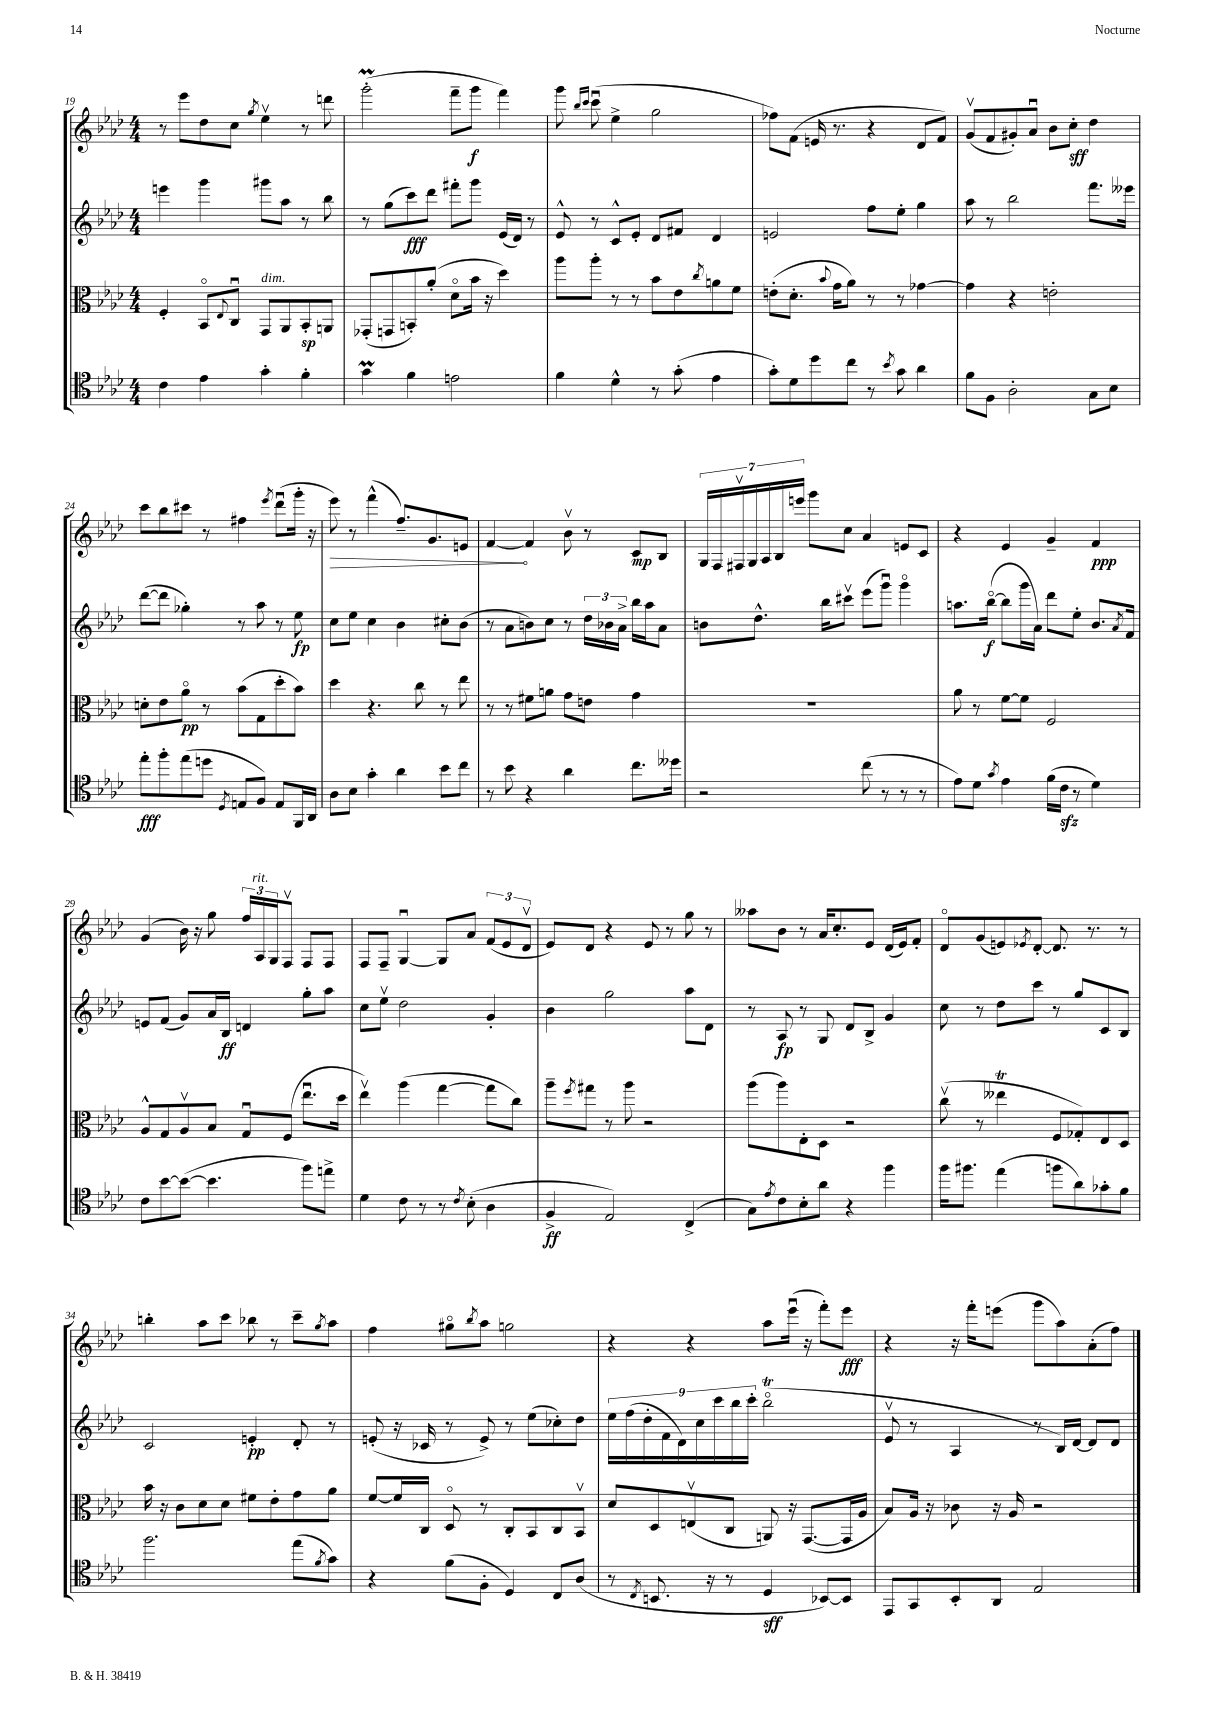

**kern	**dynam	**kern	**dynam	**kern	**dynam	**kern	**dynam
*part4	*part4	*part3	*part3	*part2	*part2	*part1	*part1
*staff4	*staff4	*staff3	*staff3	*staff2	*staff2	*staff1	*staff1
*clefC4	*	*clefC3	*	*clefG2	*	*clefG2	*
*k[b-e-a-d-]	*	*k[b-e-a-d-]	*	*k[b-e-a-d-]	*	*k[b-e-a-d-]	*
*M4/4	*	*M4/4	*	*M4/4	*	*M4/4	*
=19	=19	=19	=19	=19	=19	=19	=19
4c\	.	4F'/	.	4eeen\	.	8r	.
.	.	.	.	.	.	8eee-\L	.
4e-\	.	8BB-/L	.	4ggg\	.	8dd-\	.
.	.	8qqE-/	.	.	.	.	.
.	.	8Cu/J	.	.	.	8cc\J	.
.	.	.	.	.	.	8qgg/	.
!	!	!LO:TX:a:i:t=dim.	!	!	!	!	!
4g'\	.	8GG/L	.	8ggg#X\L	.	4ee-v\	.
.	.	8AA-/	.	8aa-\J	.	.	.
4f'\	.	8BB-'/	sp	8r	.	8r	.
.	.	8AAn/J	.	8bb-\	.	8dddn\	.
=20	=20	=20	=20	=20	=20	=20	=20
4gm\	.	(8GG-X'/L	.	8r	.	(2gggm'\	.
.	.	8GGn/	.	(8gg\L	.	.	.
4f\	.	8BBn'/)	.	8ccc\)	fff	.	.
.	.	(8a-'/J	.	8ddd-\J	.	.	.
2en\	.	8d-\L	.	8fff#X'\L	.	8fff~\L	.
.	.	16b-\Jk	.	8ggg\J	.	8ggg\J	f
.	.	16r	.	.	.	.	.
.	.	4dd-\)	.	(16e-/LL	.	4fff\)	.
.	.	.	.	16d-/JJ)	.	.	.
.	.	.	.	8r	.	.	.
=21	=21	=21	=21	=21	=21	=21	=21
4f\	.	8aa-\L	.	8e-^^/	.	8ggg\	.
.	.	.	.	.	.	16qqbb-/LL	.
.	.	.	.	.	.	16qqccc/JJ	.
.	.	8aa-'\J	.	8r	.	(8cccu\	.
4d-^^\	.	8r	.	8c^^/L	.	4ee-^\	.
.	.	8r	.	8e-'/J	.	.	.
8r	.	8b-\L	.	8d-/L	.	2gg\	.
(8g'\	.	8e-\	.	8f#X/J	.	.	.
.	.	8qcc/	.	.	.	.	.
4e-\	.	8an\	.	4d-/	.	.	.
.	.	8f\J	.	.	.	.	.
=22	=22	=22	=22	=22	=22	=22	=22
8g'\L)	.	(8en'\L	.	2en/	.	8ff-X\L)	.
8d-\	.	8.d-'\J	.	.	.	(8f\J	.
8dd-\	.	.	.	.	.	16en/	.
.	.	8qqb-/	.	.	.	.	.
.	.	16g\KL	.	.	.	8.r	.
8cc\J	.	8a-\J)	.	.	.	.	.
8r	.	8r	.	8ff\L	.	4r	.
8qb-/	.	.	.	.	.	.	.
8g\	.	8r	.	8ee-'\J	.	.	.
4a-\	.	[4g-X\	.	4gg\	.	8d-/L	.
.	.	.	.	.	.	8f/J)	.
=23	=23	=23	=23	=23	=23	=23	=23
8f\L	.	4g-\]	.	8aa-\	.	(8gv/L	.
8F\J	.	.	.	8r	.	8f/	.
2A-'\	.	4r	.	2bb-\	.	8g#X'/)	.
.	.	.	.	.	.	8a-u/J	.
.	.	2en'\	.	.	.	8b-\L	.
.	.	.	.	.	.	8cc'\J	sff
8G\L	.	.	.	8.fff\L	.	4dd-\	.
8B-\J	.	.	.	.	.	.	.
.	.	.	.	16eee--X\Jk	.	.	.
!!LO:LB:g=z
=24	=24	=24	=24	=24	=24	=24	=24
8ee-'\L	fff	8dn'\L	.	([8ddd-\L	.	8ccc\L	.
8ff'\	.	8e-\	.	8ddd-\J]	.	8bb-\	.
(8ee-\	.	8a-\J	pp	4gg-X'\)	.	8ccc#X\J	.
8ddn\J	.	8r	.	.	.	8r	.
8qD-/	.	.	.	.	.	.	.
8En/L	.	(8b-\L	.	8r	.	4ff#X\	.
8F/J)	.	8G\	.	8aa-\	.	.	.
.	.	.	.	.	.	8qeee-/	.
8E/L	.	8dd-'\	.	8r	.	(8ddd-u\L	.
16FF/L	.	8b-\J)	.	8ee-\	fp	16ggg'\Jk	.
16AA-/JJ	.	.	.	.	.	16r	.
=25	=25	=25	=25	=25	=25	=25	=25
!	!	!	!	!	!	!	!LO:HP:b
8A-\L	.	4dd-\	.	8cc\L	.	8eee-\)	>
8B-\J	.	.	.	8ee-\J	.	8r	.
4g'\	.	4.r	.	4cc\	.	(4fff^^\	.
4a-\	.	.	.	4b-\	.	8.ff~/L)	.
.	.	8cc\	.	.	.	.	.
.	.	.	.	.	.	8.g/	.
8b-\L	.	8r	.	8cc#X'\L	.	.	.
8cc\J	.	8ee-\	.	(8b-\J	.	8en/J	.
=26	=26	=26	=26	=26	=26	=26	=26
8r	.	8r	.	8r	.	[4f/	.
8b-\	.	8r	.	8a-\L	.	.	.
4r	.	8f#X\L	.	8bn\)	.	4f/]	]
.	.	8an\J	.	8cc\J	.	.	.
4a-\	.	8g\L	.	8r	.	8b-v\	.
.	.	8en\J	.	24dd-\LL	.	8r	.
.	.	.	.	24b-X\	.	.	.
.	.	.	.	24a-^\JJ	.	.	.
8.cc\L	.	4g\	.	16bb-\LL	.	8c/L	mp
.	.	.	.	16aa-\J	.	.	.
.	.	.	.	8a-\J	.	8B-/J	.
16dd--X\Jk	.	.	.	.	.	.	.
=27	=27	=27	=27	=27	=27	=27	=27
2r	.	1r	.	8bn\L	.	28G/LL	.
.	.	.	.	.	.	28F/	.
.	.	.	.	.	.	28F#Xv/	.
.	.	.	.	.	.	28G/	.
.	.	.	.	8.dd-^^\J	.	.	.
.	.	.	.	.	.	28A-/	.
.	.	.	.	.	.	28B-/	.
.	.	.	.	.	.	28eeen/JJ	.
.	.	.	.	.	.	8ggg\L	.
.	.	.	.	16bb-\KL	.	.	.
.	.	.	.	8ccc#Xv\J	.	8cc\J	.
(8cc\	.	.	.	(8eee-\L	.	4a-/	.
8r	.	.	.	8gggu\J)	.	.	.
8r	.	.	.	4ggg\	.	8en/L	.
8r	.	.	.	.	.	8c/J	.
=28	=28	=28	=28	=28	=28	=28	=28
8e-\L)	.	8a-\	.	8.aan\L	.	4r	.
8d-\J	.	8r	.	.	.	.	.
.	.	.	.	([16bb-\Jk	f	.	.
8qg/	.	.	.	.	.	.	.
4e-\	.	[8f\L	.	8bb-\L]	.	4e-/	.
.	.	8f\J]	.	16ggg\L	.	.	.
.	.	.	.	16a-\JJ)	.	.	.
(16f\LL	.	2F/	.	8ddd-\L	.	4g~/	.
16czz\JJ	.	.	.	.	.	.	.
8r	.	.	.	8ee-'\J	.	.	.
4d-\)	.	.	.	8.b-/L	.	4f/	ppp
.	.	.	.	8qa-/	.	.	.
.	.	.	.	16f/Jk	.	.	.
!!LO:LB:g=z
=29	=29	=29	=29	=29	=29	=29	=29
8c\L	.	8A-^^/L	.	8en/L	.	(4g/	.
[8b-\	.	8G/	.	(8f/J	.	.	.
(8b-\J_	.	8A-v/	.	8g/L)	.	16b-\)	.
.	.	.	.	.	.	16r	.
4.b-\]	.	8B-/J	.	16a-/L	.	8gg\	.
.	.	.	.	16B-/JJ	ff	.	.
.	.	8Gu/L	.	4dn/	.	24ff/LL	.
!	!	!	!	!	!	!LO:TX:a:i:t=rit.	!
.	.	.	.	.	.	24A-/	.
.	.	.	.	.	.	24G/J	.
.	.	(8F/J	.	.	.	8Fv/J	.
8ff\L)	.	8.ee-u\L	.	8gg'\L	.	8F/L	.
8een^\J	.	.	.	8aa-\J	.	8F/J	.
.	.	16dd-\Jk	.	.	.	.	.
=30	=30	=30	=30	=30	=30	=30	=30
4d-\	.	4ee-v\)	.	8cc\L	.	8F/L	.
.	.	.	.	8ee-v\J	.	8F~/J	.
8c\	.	(4aa-\	.	2dd-\	.	[4Gu/	.
8r	.	.	.	.	.	.	.
8r	.	[4gg\	.	.	.	8G/L]	.
8qc/	.	.	.	.	.	.	.
(8B-'\	.	.	.	.	.	8a-/J	.
4A-\	.	8gg\L]	.	4g'/	.	(12f/L	.
.	.	.	.	.	.	12e-/	.
.	.	8cc\J)	.	.	.	.	.
.	.	.	.	.	.	12d-v/J	.
=31	=31	=31	=31	=31	=31	=31	=31
4F^/	ff	8aa-~\L	.	4b-\	.	8e-/L)	.
.	.	8qff/	.	.	.	.	.
.	.	8gg#X\J	.	.	.	8d-/J	.
2E-/)	.	8r	.	2gg\	.	4r	.
.	.	8aa-\	.	.	.	.	.
.	.	2r	.	.	.	8e-/	.
.	.	.	.	.	.	8r	.
(4C^/	.	.	.	8aa-\L	.	8gg\	.
.	.	.	.	8d-\J	.	8r	.
=32	=32	=32	=32	=32	=32	=32	=32
8G\L)	.	(8aa-\L	.	8r	.	8aa--X\L	.
8qe-/	.	.	.	.	.	.	.
8c\	.	8aa-\)	.	8A-/	fp	8b-\J	.
8B-'\	.	8E-'\	.	8r	.	8r	.
8a-\J	.	8D-\J	.	8G/	.	16a-/KL	.
.	.	.	.	.	.	8.cc'/	.
4r	.	2r	.	8d-/L	.	.	.
.	.	.	.	8B-^/J	.	8e-/J	.
4ff\	.	.	.	4g/	.	(16d-/LL	.
.	.	.	.	.	.	16e-/J)	.
.	.	.	.	.	.	8f'/J	.
=33	=33	=33	=33	=33	=33	=33	=33
16ff\KL	.	(8ccv\	.	8cc\	.	8d-/L	.
8.ff#X\J	.	.	.	.	.	.	.
.	.	8r	.	8r	.	(8g/	.
(4ee-\	.	4ee--XT\	.	8dd-\L	.	8en/)	.
.	.	.	.	.	.	8qe-X/	.
.	.	.	.	8ccc\J	.	[8d-'/J	.
8ffn\L	.	8F/L	.	8r	.	8.d-/]	.
8a-\)	.	8G-X'/)	.	8gg/L	.	.	.
.	.	.	.	.	.	8.r	.
8g-X'\	.	8E-/	.	8c/	.	.	.
8f\J	.	8D-/J	.	8B-/J	.	8r	.
!!LO:LB:g=z
=34	=34	=34	=34	=34	=34	=34	=34
2.ff\	.	16b-\	.	2c/	.	4bbn'\	.
.	.	16r	.	.	.	.	.
.	.	8c\L	.	.	.	.	.
.	.	8d-\	.	.	.	8aa-\L	.
.	.	8d-\J	.	.	.	8ccc\J	.
.	.	8f#X\L	.	4en'/	pp	8bb-X\	.
.	.	8e-'\	.	.	.	8r	.
(8ee-\L	.	8g\	.	8d-'/	.	8ccc~\L	.
8qf/	.	.	.	.	.	8qgg/	.
8g\J)	.	8a-\J	.	8r	.	8aa-\J	.
=35	=35	=35	=35	=35	=35	=35	=35
4r	.	[8f/L	.	(8en'/	.	4ff\	.
.	.	16f/L]	.	16r	.	.	.
.	.	16C/JJ	.	16c-X/	.	.	.
(8f\L	.	8D-/	.	8r	.	8gg#X\L	.
.	.	.	.	.	.	8qbb-/	.
8F'\J	.	8r	.	8e^/)	.	8aa-\J	.
4D-/)	.	8C'/L	.	8r	.	2ggn\	.
.	.	8BB-/	.	(8ee-\L	.	.	.
8C/L	.	8C/	.	8cc-X'\)	.	.	.
(8A-/J	.	8BB-v/J	.	8dd-\J	.	.	.
=36	=36	=36	=36	=36	=36	=36	=36
8r	.	8d-/L	.	18ee-\LL	.	4r	.
.	.	.	.	(18ff\	.	.	.
.	.	.	.	18dd-'\	.	.	.
8qC/	.	.	.	.	.	.	.
8.BBn/	.	8D-/	.	.	.	.	.
.	.	.	.	18f\	.	.	.
.	.	.	.	18d-\)	.	.	.
.	.	(8Env/	.	.	.	4r	.
.	.	.	.	18cc\	.	.	.
16r	.	.	.	.	.	.	.
.	.	.	.	18ccc\	.	.	.
8r	.	8C/J	.	.	.	.	.
.	.	.	.	18bb-\	.	.	.
.	.	.	.	18ccc'\JJ	.	.	.
4D-/	sff	8AAn/)	.	(2bb-T\	.	8aa-\L	.
.	.	16r	.	.	.	(16eee-u\Jk	.
.	.	([8.GG/L	.	.	.	16r	.
[8BB-X/L)	.	.	.	.	.	8fff'\L)	.
8BB-/J]	.	16GG/L]	.	.	.	8eee-\J	fff
.	.	16A-/JJ	.	.	.	.	.
=37	=37	=37	=37	=37	=37	=37	=37
8EE-/L	.	8B-/L)	.	8e-v/	.	4r	.
8GG/	.	16A-/Jk	.	8r	.	.	.
.	.	16r	.	.	.	.	.
8BB-'/	.	8c-X\	.	4A-/	.	16r	.
.	.	.	.	.	.	16fff'\KL	.
8AA-/J	.	16r	.	.	.	(8eeen\J	.
.	.	16A-/	.	.	.	.	.
2E-/	.	2r	.	8r	.	8ggg\L	.
.	.	.	.	16B-/LL)	.	8aa-\)	.
.	.	.	.	[16d-/JJ	.	.	.
.	.	.	.	8d-/L]	.	(8a-'\	.
.	.	.	.	8d-/J	.	8ff\J)	.
==	==	==	==	==	==	==	==
*-	*-	*-	*-	*-	*-	*-	*-
